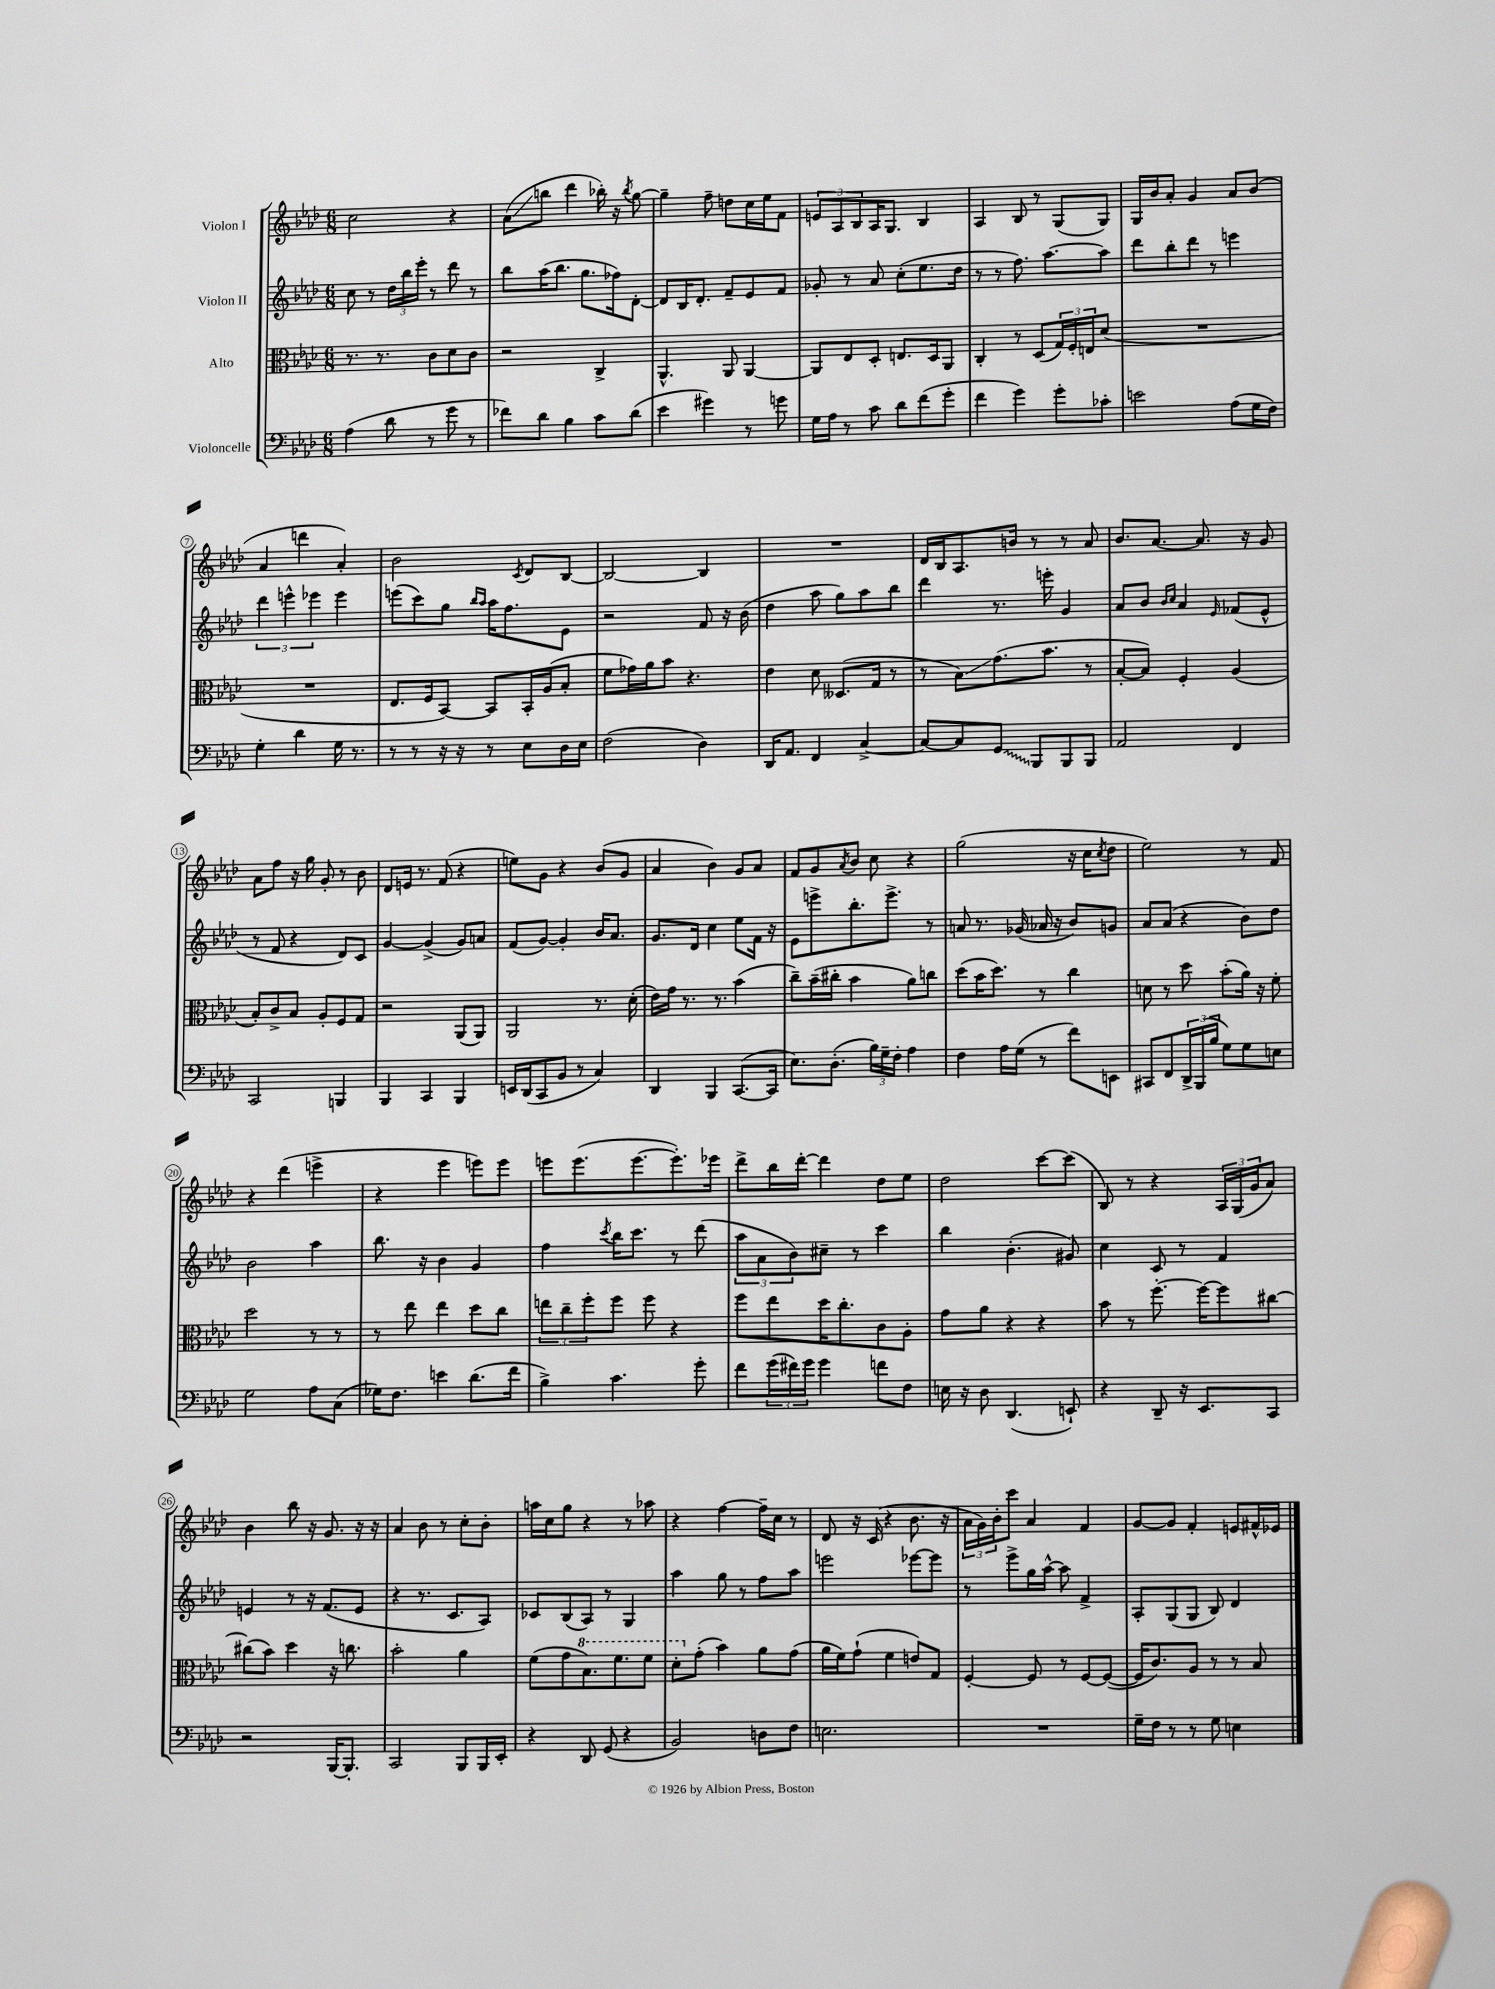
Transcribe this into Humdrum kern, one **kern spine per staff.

**kern	**kern	**kern	**kern
*staff4	*staff3	*staff2	*staff1
*clefF4	*clefC3	*clefG2	*clefG2
*k[b-e-a-d-]	*k[b-e-a-d-]	*k[b-e-a-d-]	*k[b-e-a-d-]
*M6/8	*M6/8	*M6/8	*M6/8
(4A-	8.r	8cc	2cc
.	.	8r	.
.	8.r	.	.
8d-	.	24dd-	.
.	.	24bb-	.
.	.	24eee-'	.
8r	8c	8r	.
8g	8d-	8ddd-	4r
8r	8c	8r	.
=	=	=	=
8f-)	2r	8bb-	(8a-
8d-	.	(16aa-	8bb
.	.	8.bb-	.
4B-	.	.	4ddd-
.	.	8.gg	.
8c	4C^	.	16bb-')
.	.	16ff-)	16r
.	.	.	8qbb-
(8d-	.	[8d-'	[8gg
=	=	=	=
4e-	4.AA-^^	8d-]	4gg~]
.	.	16B-	.
.	.	8.d-'	.
4g#)	.	.	8ff~
.	8AA-	8f~	8dd
8r	[4AA-	8e-	16cc
.	.	.	16ee-
8g	.	8f	8f
=	=	=	=
16G	8AA-]	8g-'	12e
16A-	.	.	.
.	.	.	12A-
8r	8E-	8r	.
.	.	.	12B-
8c	8D-'	8a-	16A-
.	.	.	8.G
8d-	8.E	(8cc'	.
(8f	.	8.ee-	4B-
.	16D-	.	.
8g'	8AA-	.	.
.	.	16dd-	.
=	=	=	=
4f	4C'	8r	4A-
.	.	8r	.
4g)	8r	8.ff)	8B-
.	(8D-	.	8r
.	.	[8.aa-	.
8g'	24G)	.	(8G
.	24F'	.	.
.	24E	.	.
8c-'	(8d-	8aa-]	8G)
=	=	=	=
2e	2.r	8ddd-	16G
.	.	.	16b-
.	.	8bb-'	8a-'
.	.	8ddd-	4g
.	.	8r	.
(8A-	.	4eee	8a-
16G	.	.	(8b-
16F)	.	.	.
=	=	=	=
4G'	2.r	6ddd-	4a-
.	.	6eee^^	.
4d-	.	.	4ddd
.	.	6eee-	.
16G	.	4eee-	4a-')
8.r	.	.	.
=	=	=	=
8r	8.E-	(8eee	2b-
8r	.	8ccc)	.
.	16F	.	.
16r	[8BB-)	8gg	.
16r	.	.	.
.	.	16qqbb-	.
.	.	16qqaa-	.
8r	8BB-]	16aa-	.
.	.	8.ff	.
.	.	.	8qc
8E-	16BB-'	.	8d-
.	(16A-	.	.
16D-	8B-'	8e-	[8B-
16E-	.	.	.
=	=	=	=
(2F	8f	2r	2B-_
.	16g-)	.	.
.	16a-	.	.
.	8b-	.	.
.	4.r	.	.
4D-)	.	8f	4B-]
.	.	16r	.
.	.	(16b-	.
=	=	=	=
16DD-	4e-	4dd-	2.r
8.AA-	.	.	.
4FF	8d-	8aa-	.
.	(8.D--	8gg)	.
[4C^	.	8aa-	.
.	16G	.	.
.	8r	8bb-	.
=	=	=	=
8C_	8r	4ddd-	16d-
.	.	.	16B-
8C]	8B-)	.	8.A-
8GG	(8.g	8.r	.
.	.	.	16b
8BBB-	.	.	8r
.	8.b-	16eee'	.
8BBB-	.	4g	8r
8BBB-	8r	.	8a-
=	=	=	=
2AA-	[8B-'	8a-	8.b-
.	8B-])	8b-	.
.	.	.	[8.a-
.	.	16qqb-	.
.	.	16qqcc	.
.	4F'	4a-	.
.	.	.	8.a-]
.	.	16qqe-	.
4FF	(4A-	(8f-	.
.	.	.	16r
.	.	8e-^^	8g
=	=	=	=
2CC	8B-')	8r	8a-
.	8c^	8f	8ff
.	8B-	4r	16r
.	.	.	16gg
.	8A-'	.	8g'
4BBB	8F	8d-)	8r
.	8G	8c	8b-
=	=	=	=
4BBB-	2r	[4g	8d-
.	.	.	16e
.	.	.	8.r
4CC	.	(4g^]	.
.	.	.	(8f
4BBB-	(8AA-	8g)	4r
.	8AA-)	8a	.
=	=	=	=
16EE	2AA-	(8f	8ee)
(16DD-	.	.	.
8CC	.	[8g)	8g
8BB-	.	4g']	4r
8r	.	.	.
4C)	8.r	16b-	(8b-
.	.	8.a-	.
.	.	.	8g
.	(16d-'	.	.
=	=	=	=
4DD-	16e-)	8.g	4a-
.	16g	.	.
.	8.r	.	.
.	.	16d-	.
4BBB-	.	4cc	4b-)
.	8.r	.	.
([8.CC	(4b-	8ee-	8g
.	.	16f	8a-
16CC]	.	16r	.
=	=	=	=
8.E-)	8cc~)	8e-	8f
.	(16b-~	8eee^	8g
(8.D-'	16cc#'	.	.
.	.	.	8qa-
.	4b-	8.bb-'	8b-
24B-)	.	.	8cc
24G~	.	.	.
.	.	8.eee^	.
24F'	.	.	.
4A-	8a-)	.	4r
.	8cc	8r	.
=	=	=	=
4F	(8dd-	8a	(2gg
.	16b-	8.r	.
.	8.dd-)	.	.
16A-	.	.	.
(16G	.	(16g-	.
8r	8r	16a-	.
.	.	16r	.
8f)	4cc	8b-)	16r
.	.	.	16cc
.	.	.	8qcc
8EE	.	8g	8dd-
=	=	=	=
8CC#	8d	8a-	2ee-)
8FF	8r	(8a-	.
24DD-^	8dd-	4r	.
(24BBB-	.	.	.
24B-	.	.	.
8G)	(8b-'	.	.
8G	16a-)	8b-)	8r
.	16r	.	.
8E	8f'	8dd-	8f
=	=	=	=
2G	2dd-	2b-	4r
.	.	.	(4ddd-
8A-	8r	4aa-	4eee^
(8C	8r	.	.
=	=	=	=
16G-)	8r	8.bb-	4r
8.F	.	.	.
.	8ee-	.	.
.	.	16r	.
4e	4ee-	4b-	4eee-
(8.d-	8dd-	4g	8eee)
.	8cc	.	8eee
16f	.	.	.
=	=	=	=
4B-^)	12ee	4ff	8eee
.	12cc~	.	.
.	.	.	(8.eee
.	12ff'	.	.
.	.	8qccc	.
4.c	8ff	16bb-	.
.	.	8.ccc	[8.eee
.	8ff	.	.
.	4r	8r	8.eee'])
8g'	.	(8ddd-	.
.	.	.	16eee-
=	=	=	=
8f	8ff	12aa-	8ddd-^
.	.	12a-	.
(24g	8ee-	.	16bb-
24f#)	.	12b-)	.
.	.	.	[16ddd-'
24g	.	.	.
4g	16dd-	8cc#~	4ddd-]
.	8.cc'	.	.
.	.	8r	.
8f	8c	4ccc	8dd-
8F	8A-'	.	8ee-
=	=	=	=
16E	8g	4bb-	2dd-
16r	.	.	.
8D-	8a-	.	.
(4.DD-	4r	(4.b-'	.
.	4r	.	[8ccc
8EE`)	.	8g#)	(8ccc]
=	=	=	=
4r	8b-	4cc	8B-)
.	8r	.	8r
8DD-~	[8.ff'	8c	4r
16r	.	8r	.
8.EE-	16ff_	.	.
.	8ff]	4f	24A-
.	.	.	(24G
.	.	.	24g
8CC	[8cc#	.	8a-)
=	=	=	=
2r	(8cc#]	4e	4b-
.	8b-)	.	.
.	4dd-	8r	8bb-
.	.	16r	16r
.	.	(8.f	8.g
[16BBB-	16r	.	.
8.BBB-']	8.cc	.	.
.	.	8e	16r
.	.	.	16r
=	=	=	=
2CC	2b-'	4r	4a-
.	.	8.r	8b-
.	.	.	8r
.	.	8.c	.
8BBB-	4a-	.	8cc'
16BBB-	.	8A-)	8b-'
16EE-'	.	.	.
=	=	=	=
4r	(8f	8c-	16aa
.	.	.	16cc
.	8g	(8B-	8gg
8DD-	8.b-)	8A-)	4r
(8GG	.	8r	.
.	8.ff	.	.
4r	.	4G	8r
.	8ff	.	8aa-
=	=	=	=
2BB-)	8dd-'	4aa-	4r
.	(8g'	.	.
.	4b-)	8gg	[4ff
.	.	8r	.
8D	8a-	8ff	16ff~]
.	.	.	16cc
8F	(8g	8aa-	8r
=	=	=	=
2.E	16a-	2eee	8d-
.	16f)	.	.
.	(8g`	.	16r
.	.	.	(16c
.	4f	.	4r
.	8e)	[8eee-	8.b-
.	8G	8eee-]	.
.	.	.	16r
=	=	=	=
2.r	[4F'	8r	24a-
.	.	.	24g)
.	.	.	24b-'
.	.	8eee-^	8ccc
.	8F]	16gg	4a-
.	.	[16aa-^^	.
.	8r	8aa-]	.
.	[8F	4f^	4f
.	(8F_	.	.
=	=	=	=
16G~	16F]	8A-'	[8g
16F	8.c)	.	.
8r	.	(8G	8g]
8r	8A-	8G	4f'
8G	8r	8B-)	.
4E	8r	4d-	8e
.	8B-	.	16f#^^
.	.	.	16e-
==	==	==	==
*-	*-	*-	*-
